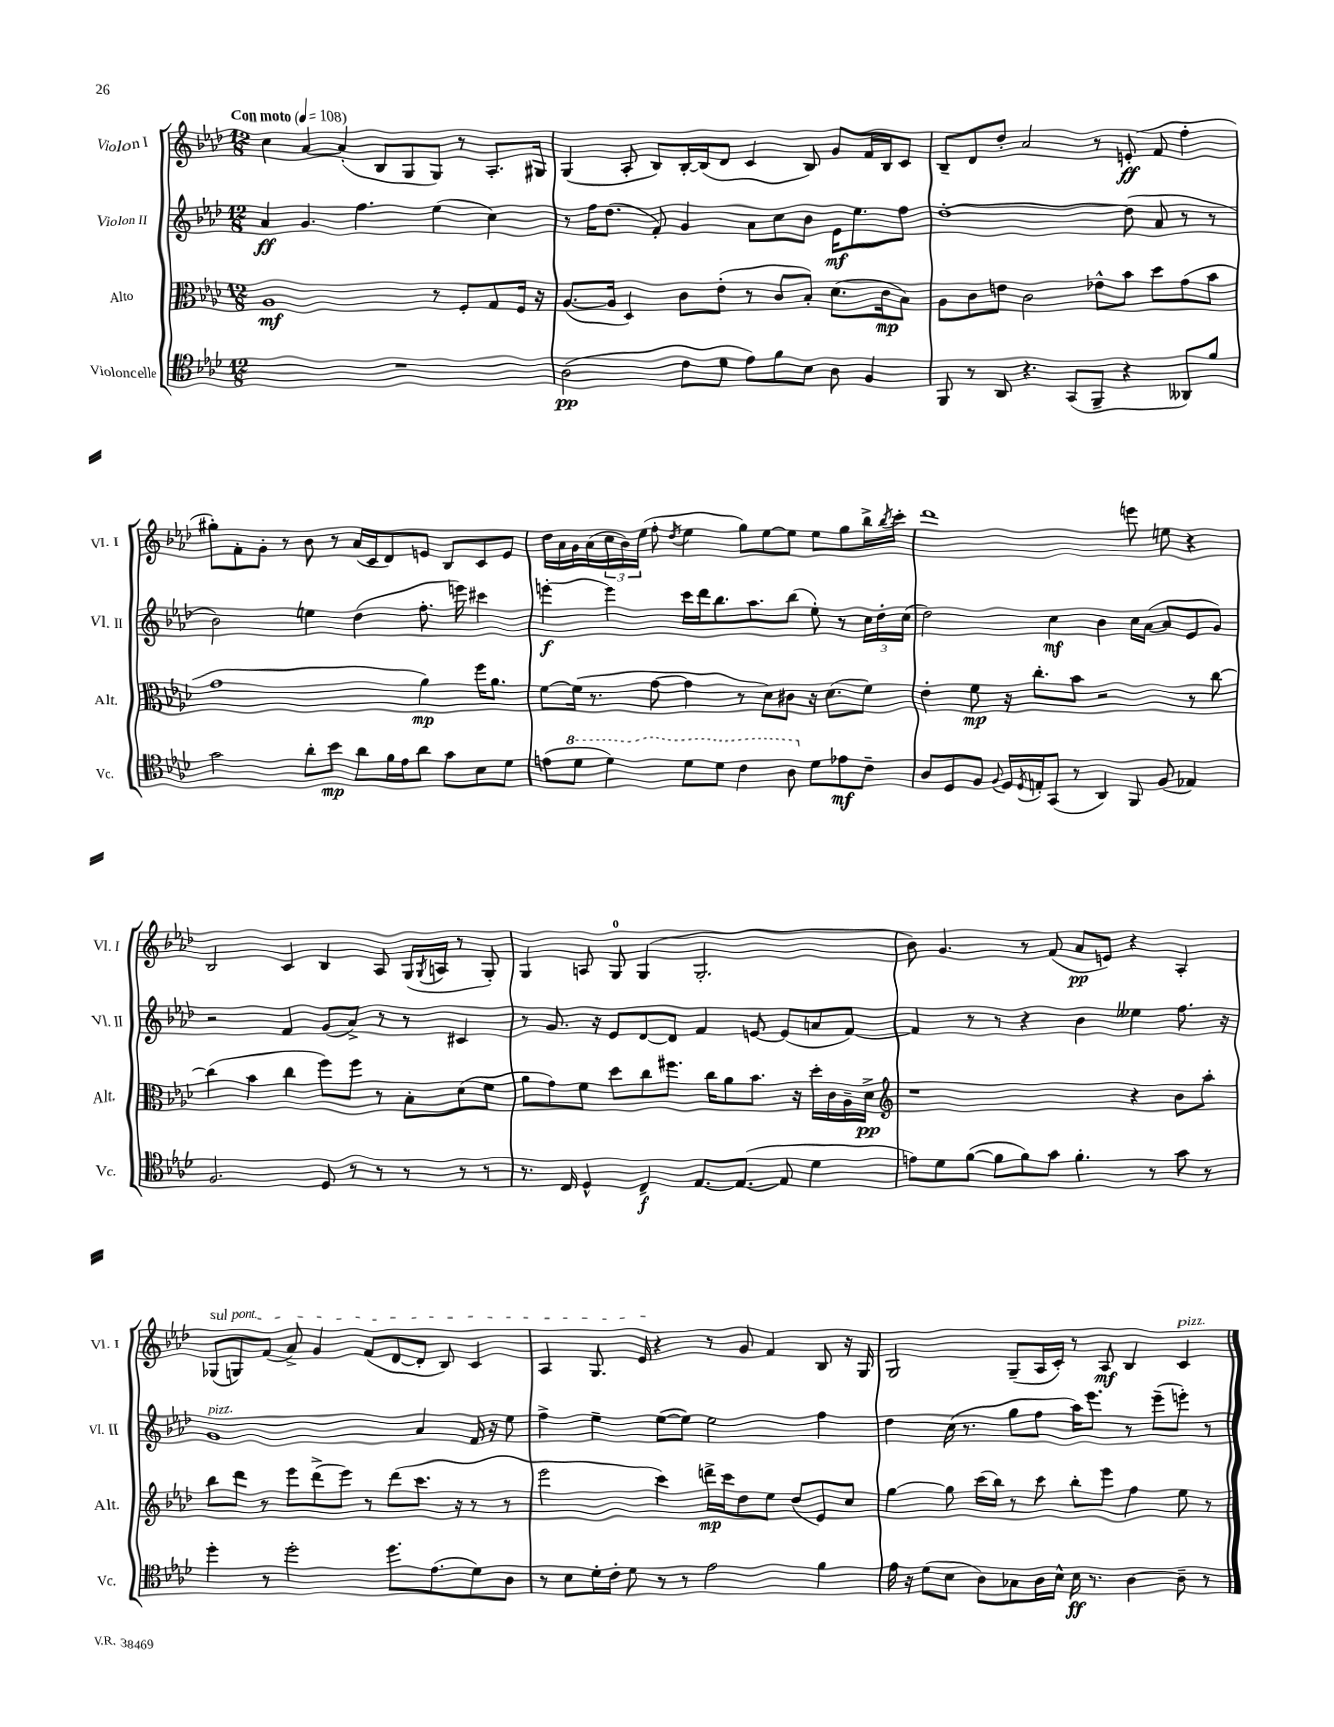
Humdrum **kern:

**kern	**kern	**kern	**kern
*staff4	*staff3	*staff2	*staff1
*clefC4	*clefC3	*clefG2	*clefG2
*k[b-e-a-d-]	*k[b-e-a-d-]	*k[b-e-a-d-]	*k[b-e-a-d-]
*M12/8	*M12/8	*M12/8	*M12/8
*MM108	*MM108	*MM108	*MM108
1.r	1A-	4a-	4cc
.	.	4.g	[4a-
.	.	.	(4a-']
.	.	4.ff	.
.	.	.	8B-
.	.	.	8G
.	8r	(4ee-	8G)
.	8F'	.	8r
.	8G	4cc)	8.A-'
.	16F	.	.
.	16r	.	16G#
=	=	=	=
(2A-	([8.A-	8r	(4G
.	.	16ff	.
.	16A-]	(8.dd-	.
.	4D-)	.	8A-'
.	.	8f')	8B-)
8c	8c	4g	[16B-'
.	.	.	(16B-]
8d-	(8e-'	.	8d-
8e-)	8r	8a-	4c
8f	8c	8cc	.
8B-	8B-')	8b-	8B-)
8A-	(8.d-	16e-	8g
.	.	8.ee-	.
4F	.	.	16f
.	16c	.	16B-
.	8B-)	8ff	8c
=	=	=	=
8FF	8A-	[1dd-'	8B-~
8r	8c	.	8d-
8AA-	8e	.	8dd-'
4.r	2c	.	2a-
(8GG	.	.	.
8FF~	8e-^^	.	8r
4r	8b-	(8dd-]	(8e'
.	8dd-	8a-	8f
8AA--)	(8g	8r	4ff'
8f	8b-	8r	.
=	=	=	=
2g	1g	2b-)	8gg#')
.	.	.	8f'
.	.	.	8g'
.	.	.	8r
8a-'	.	4ee	8b-
8b-	.	.	8r
8a-	.	(4dd-	(16a-
.	.	.	16c
16f	.	.	8d-)
16e-	.	.	.
8a-	4a-)	8.ff'	8e
8g	.	.	8B-
.	.	16eee)	.
8B-	16ff	4ccc#	8c
.	8.a-	.	.
8d-	.	.	8e
=	=	=	=
(8e	[8f	[4eee'	16dd-
.	.	.	16a-
8dd-	(16f]	.	16g
.	8.r	.	(16a-
4dd-)	.	4eee]	24cc
.	.	.	24b-)
.	.	.	(24ee-
.	[8g	.	8ff'
.	.	.	8qdd-
8dd-	4g]	16ccc	4ee-
.	.	16ddd-	.
8dd-	.	8.bb-	.
4cc	8r	.	8gg)
.	.	8.aa-	.
.	8d-)	.	[8ee-
8a-	8c#	(8bb-	8ee-]
8d-	16r	8ee-')	8ee-
.	(8.d-	.	.
8e-	.	8r	8gg
8c~	8f)	24cc	16bb-^
.	.	24dd-'	.
.	.	.	8qbb-
.	.	.	16ccc'
.	.	(24cc	.
=	=	=	=
8A-	4e-'	2dd-)	1ddd-
8D-	.	.	.
8F	8f	.	.
8qqF	.	.	.
16D-	16r	.	.
8qD-	.	.	.
16E'	8.cc'	.	.
(8GG	.	4cc	.
8r	8b-	.	.
4AA-)	2r	4b-	.
8FF	.	16cc	8eee
.	.	([16a-	.
(8F	.	8a-]	8ee
4E-)	8r	8e-	4r
.	[8cc	8g)	.
=	=	=	=
2.F	(4cc]	2r	2B-
.	4b-	.	.
.	4cc	4f	4c
8D-	8ff)	(8g	4B-
8r	8ff	8a-^)	.
8r	8r	8r	8A-
8r	8B-'	8r	(16G
.	.	.	8qG
.	.	.	16A
8r	(8d-	4c#	8r
8r	8f	.	8G')
=	=	=	=
8.r	8a-	8r	4G
.	8g)	8.g	.
16C	.	.	.
4D-^^	8f	.	8A
.	.	16r	.
.	8dd-	8e-	8G
4C~	8cc	[8d-	(4G
.	8.ff#	8d-]	.
[8.E-	.	4f	2.G'
.	16cc	.	.
.	8a-	.	.
(8.E-_	.	.	.
.	8.b-	[8e	.
8E-]	.	(8e]	.
.	16r	.	.
4d-	16dd-'	8a	.
.	16c	.	.
.	16A-~	[8f)	.
.	16d-^	.	.
=	=	=	=
*	*clefG2	*	*
8e)	1r	4f]	8b-)
8d-	.	.	4.g
([8f	.	8r	.
8f]	.	8r	.
8f)	.	4r	8r
8g	.	.	(8f
4.f'	.	4b-	8a-
.	.	.	8e)
.	4r	4ee--	4r
8r	.	.	.
8g	8b-	8.ff	4A-'
8r	8aa-'	.	.
.	.	16r	.
=	=	=	=
4dd-'	8bb-	1g	(8G-
.	8ddd-	.	8G)
8r	8r	.	(8f
2dd-'	8eee-	.	8a-^)
.	(8ddd-^	.	4g
.	8eee-)	.	.
.	8r	.	(8f
8.dd-	(8ddd-	.	[8d-
.	8.ccc	4a-	8d-']
(8.e-	.	.	.
.	.	.	8B-)
.	16r	.	.
8d-)	8r	16f	4c
.	.	16r	.
8A-	8r	8ee-	.
=	=	=	=
8r	2eee-	4ff^	4A-
8B-	.	.	.
16d-'	.	4ee-~	8.G
16c'	.	.	.
8d-	.	.	.
.	.	.	16e-
8r	4ccc)	([8ee-	4r
8r	.	8ee-])	.
2e-	16ddd^	2ee-	8r
.	16ccc	.	.
.	8dd-	.	8g
.	8ee-	.	4f
.	(8dd-	.	.
4f	8e-)	4ff	8B-
.	8cc	.	16r
.	.	.	16G
=	=	=	=
16e-	[4gg	4dd-	2G
16r	.	.	.
(8d-	.	.	.
8B-	8gg]	(16cc	.
.	.	8.r	.
8A-)	(16ccc	.	.
.	16bb-)	.	.
8G-	8r	8gg	(8G~
16A-	8ccc	8ff	16A-
16B-^^	.	.	16c')
16B-	8bb-'	16aa-)	8r
8.r	.	8.eee-	.
.	8eee-	.	8A-
[4A-	4ff	8r	4B-
.	.	(8eee-~	.
8A-~]	8ee-	8eee')	4c
8r	8r	8r	.
==	==	==	==
*-	*-	*-	*-
